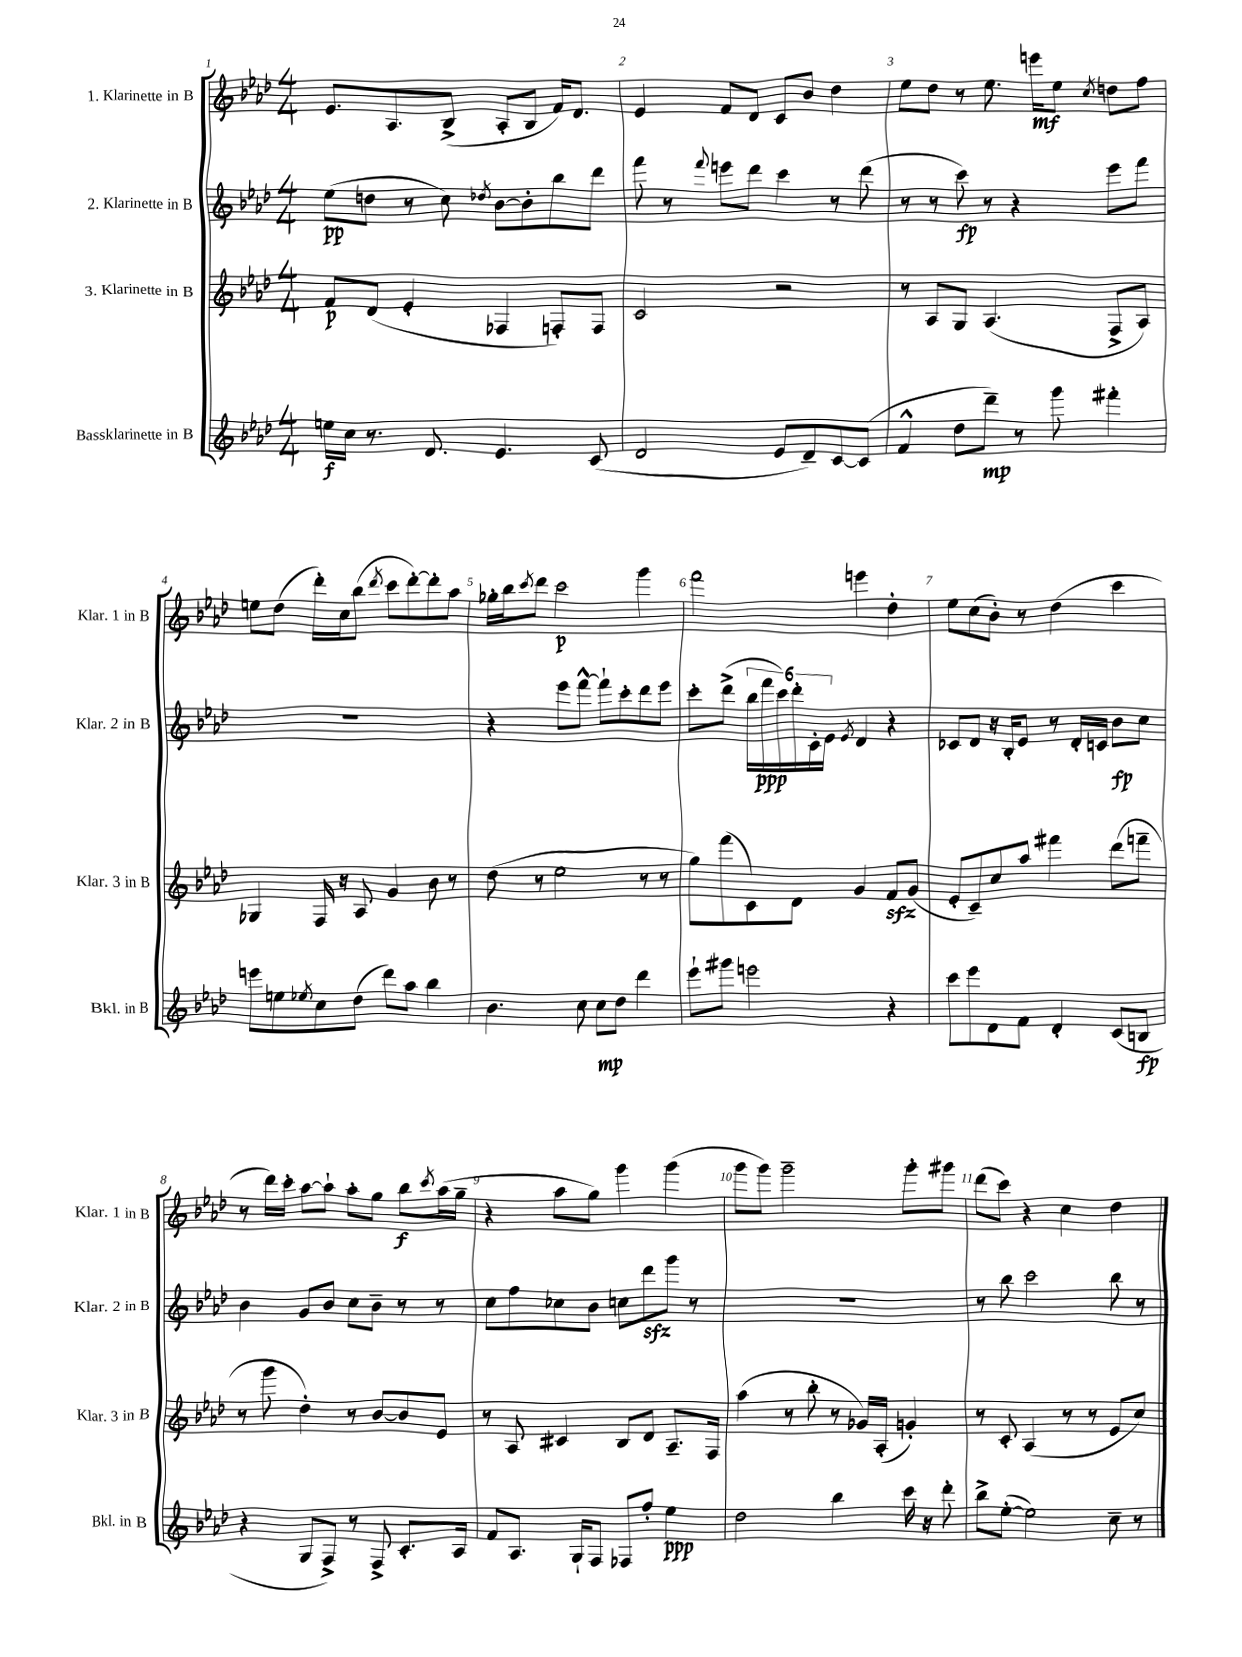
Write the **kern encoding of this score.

**kern	**kern	**kern	**kern
*staff4	*staff3	*staff2	*staff1
*clefG2	*clefG2	*clefG2	*clefG2
*k[b-e-a-d-]	*k[b-e-a-d-]	*k[b-e-a-d-]	*k[b-e-a-d-]
*M4/4	*M4/4	*M4/4	*M4/4
16ee	8f	(8ee-	8.e-
16cc	.	.	.
8.r	(8d-	8dd	.
.	.	.	8.A-
.	4e-'	8r	.
8.d-	.	.	.
.	.	8cc)	(8B-^
.	.	8qdd-	.
4.e-	4F-	[8b-	8A-'
.	.	8b-']	8B-
.	8F')	8bb-	16f)
.	.	.	8.d-
(8c	8F	8ddd-	.
=	=	=	=
2d-	2c	8fff	4e-
.	.	8r	.
.	.	8qqfff	.
.	.	8eee	8f
.	.	8ddd-	8d-
8e-	2r	4ccc	8c
8d-~)	.	.	8b-
[8c	.	8r	4dd-
(8c]	.	(8ddd-	.
=	=	=	=
4f^^	8r	8r	8ee-
.	8A-	8r	8dd-
8dd-	8G	8ccc)	8r
8ddd-~)	(4.A-	8r	8.ee-
8r	.	4r	.
.	.	.	16eee
8ggg	.	.	8ee-
.	.	.	8qcc
4fff#'	8F^	8eee-	8dd
.	8A-)	8fff	8ff
=	=	=	=
8eee	4G-	1r	8ee
8ee	.	.	(8dd-
8qee-	.	.	.
8cc	16F	.	16ddd-')
.	16r	.	16cc
(8dd-	8A-	.	(8bb-
.	.	.	8qddd-
8ddd-)	4g	.	8ccc
8aa-	.	.	[8ddd-')
4bb-	8b-	.	8ddd-']
.	8r	.	8aa-
=	=	=	=
4.b-	(8dd-	4r	16gg-'
.	.	.	16bb-
.	.	.	8qccc
.	8r	.	8ddd-
.	2ee-	8eee-	2ccc
8cc	.	[8fff^^	.
8cc	.	8fff`]	.
8dd-	.	8ccc'	.
4ddd-	8r	8ddd-	4ggg
.	8r	8eee-	.
=	=	=	=
8eee-`	8gg)	8ccc'	2fff
8ggg#	(8fff	(8ddd-^	.
2eee	8c)	24bb-	.
.	.	24fff	.
.	.	24ccc)	.
.	8d-	24ddd-'	.
.	.	24c'	.
.	.	24e-	.
.	.	8qe-	.
.	4g	4d-	4eee
4r	8f	4r	4dd-'
.	(8g	.	.
=	=	=	=
8ccc	8e-'	8c-	8ee-
8eee-	8c~)	8d-	(8cc
8d-	8cc	16r	8b-')
.	.	16B-'	.
8f	8aa-	8e-	8r
4d-'	4fff#	8r	(4dd-
.	.	16d-'	.
.	.	16c	.
(8c	(8ddd-	8b-	4ccc
8B	8fff~	8cc	.
=	=	=	=
4r	8r	4b-	8r
.	8ggg	.	16ddd-)
.	.	.	16ccc'
8G	4dd-')	8g	[8aa-
8F^)	.	8b-	8aa-`]
8r	8r	8cc	8aa-'
8F^	[8b-	8b-~	8gg
8.c'	8b-]	8r	8bb-
.	.	.	8qccc
.	8e-	8r	(16aa-
16A-	.	.	16gg~
=	=	=	=
8f	8r	8cc	4r
8.A-	8A-	8ff	.
.	4c#	8cc-	8aa-
16G`	.	.	.
8F	.	8b-	8gg)
8F-	8B-	8cc	4ggg
8ff'	8d-	8ddd-	.
4ee-	8.A-~	8ggg	(4ggg
.	.	8r	.
.	16F	.	.
=	=	=	=
2dd-	(4aa-	1r	8ggg
.	.	.	8ggg)
.	8r	.	2ggg~
.	8bb-'	.	.
4bb-	8r	.	.
.	16g-)	.	.
.	(16A-'	.	.
16ccc	4g')	.	8ggg'
16r	.	.	.
8ddd-'	.	.	8ggg#
=	=	=	=
8bb-^	8r	8r	(8ddd-
([8ee-'	8c'	8bb-	8ccc)
2ee-])	(4A-	2ccc	4r
.	8r	.	4cc
.	8r	.	.
8cc~	8e-	8bb-	4dd-
8r	8cc)	8r	.
==	==	==	==
*-	*-	*-	*-
